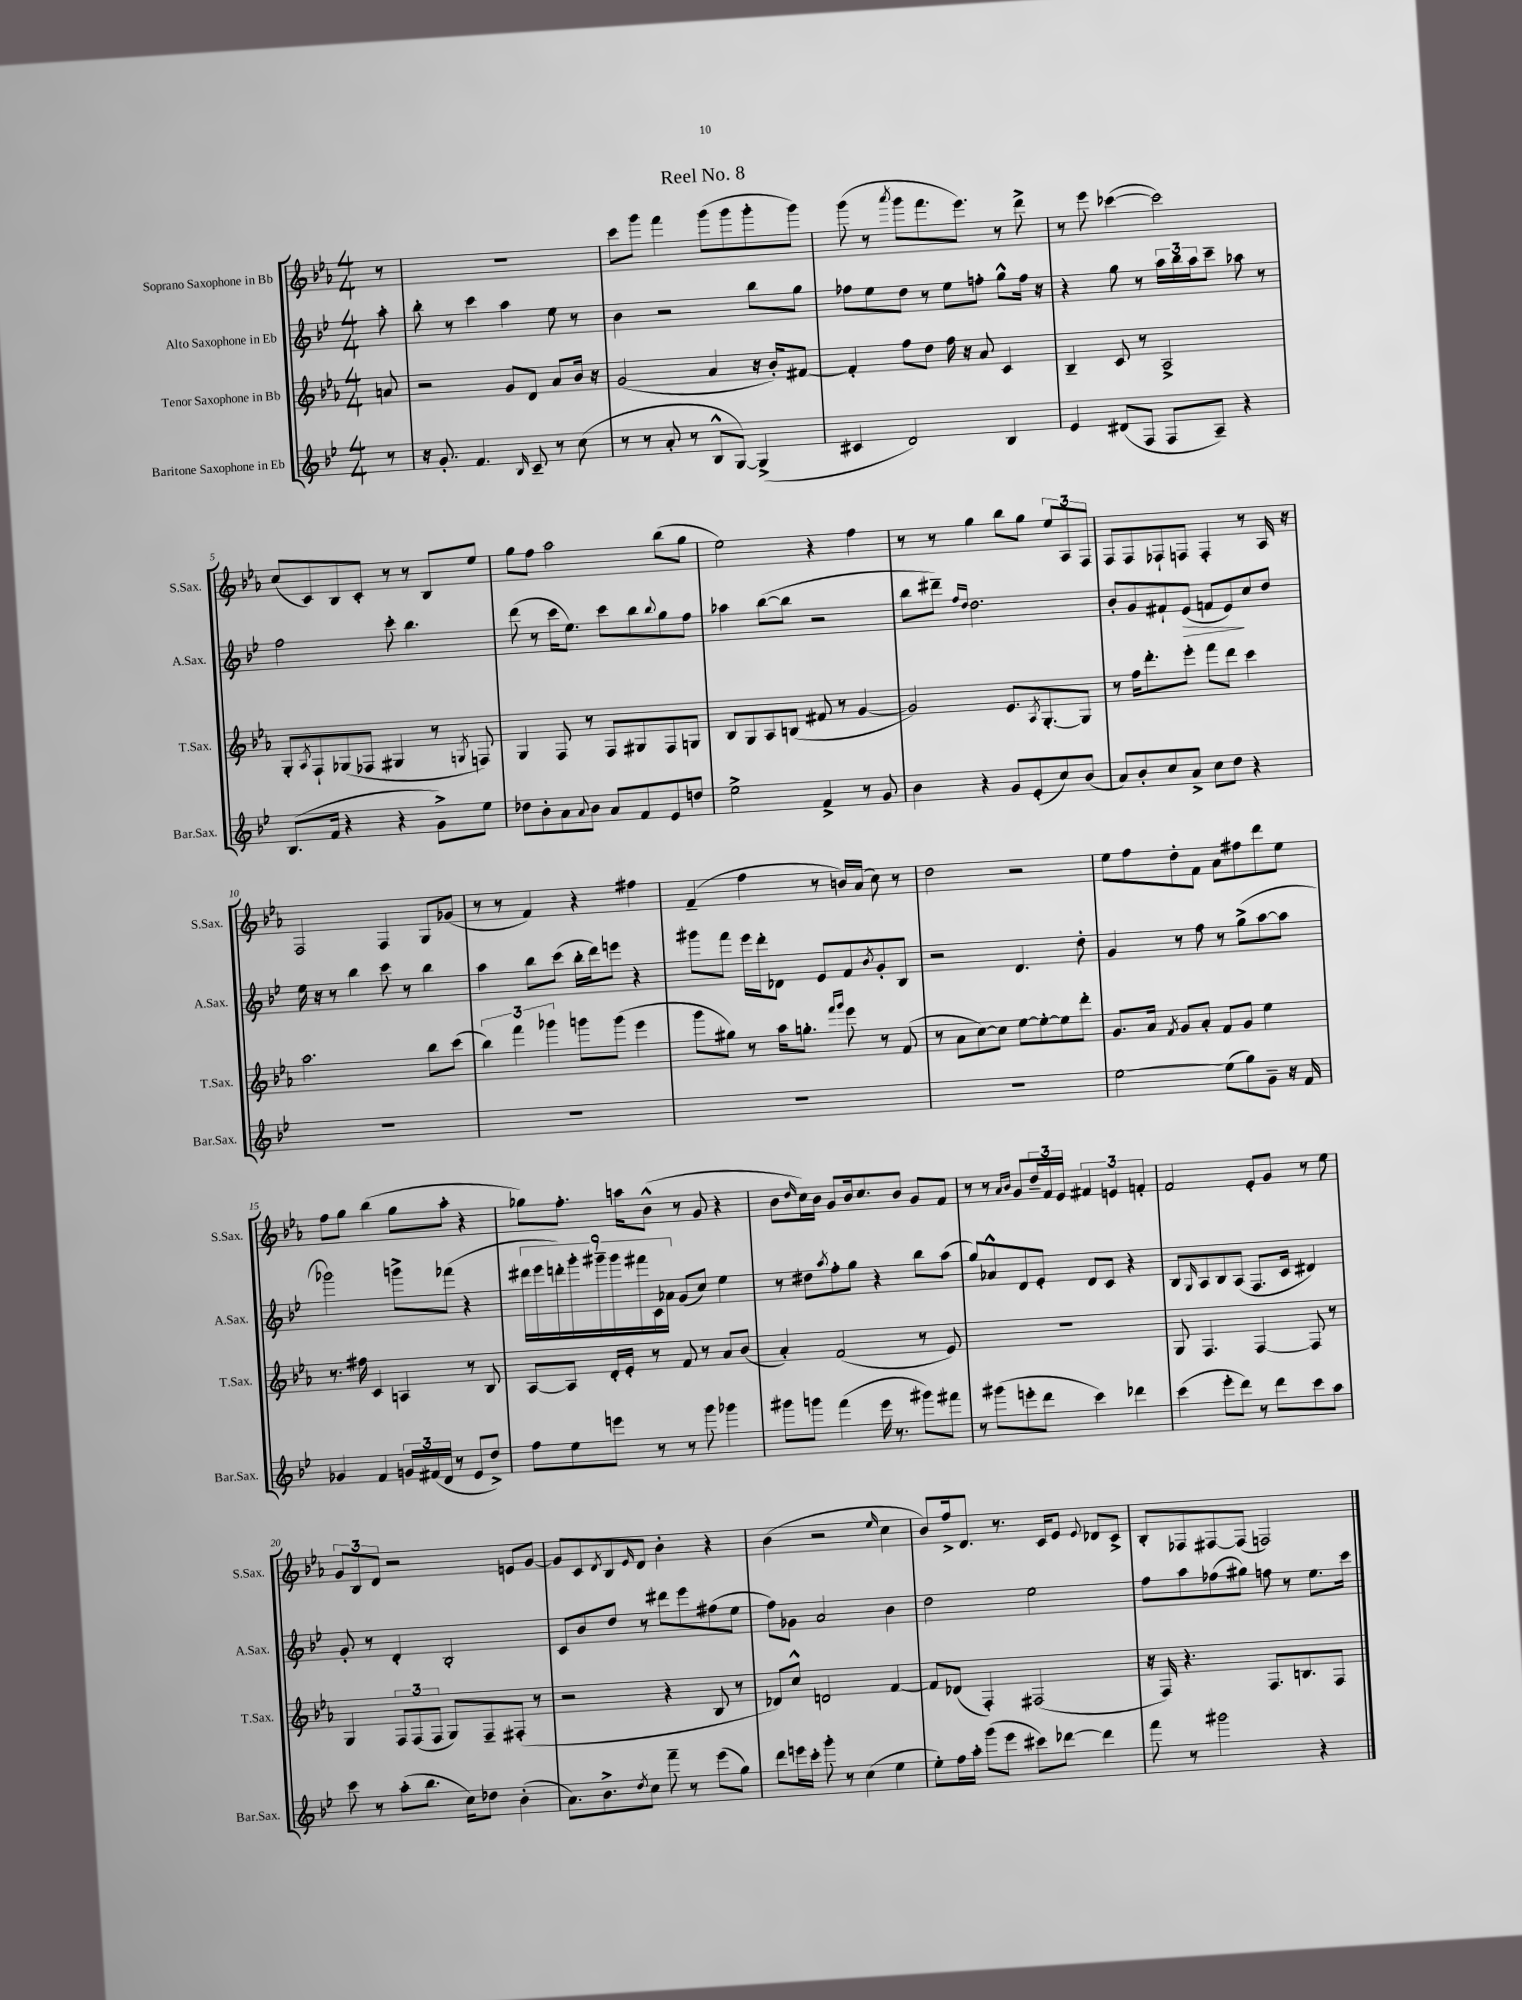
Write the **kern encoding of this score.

**kern	**kern	**kern	**dynam	**kern
*part4	*part3	*part2	*part2	*part1
*staff4	*staff3	*staff2	*staff2	*staff1
*I"Baritone Saxophone in Eb	*I"Tenor Saxophone in Bb	*I"Alto Saxophone in Eb	*	*I"Soprano Saxophone in Bb
*I'Bar.Sax.	*I'T.Sax.	*I'A.Sax.	*	*I'S.Sax.
*clefG2	*clefG2	*clefG2	*	*clefG2
*k[b-e-]	*k[b-e-a-]	*k[b-e-]	*	*k[b-e-a-]
*M4/4	*M4/4	*M4/4	*	*M4/4
=	=	=	=	=
8r	8an/	8aa'\	.	8r
=1	=1	=1	=1	=1
16r	2r	8bb-'\	.	1r
8.g'/	.	.	.	.
.	.	8r	.	.
4.f/	.	4ccc\	.	.
.	8g/L	4aa\	.	.
16qqB-/	.	.	.	.
8c~/	8d/J	.	.	.
8r	8a-/L	8ee-\	.	.
(8cc\	16b-/Jk	8r	.	.
.	16r	.	.	.
=2	=2	=2	=2	=2
8r	(2g/	4b-\	.	8ccc\L
8r	.	.	.	8ggg\J
8a'/	.	2r	.	4fff\
8r	.	.	.	.
8B-^^/L	4a-/	.	.	(8ggg\L
[8G/J)	.	.	.	8ggg\
(4G^/]	16r	8bb-\L	.	8ggg'\
.	16b-'/KL)	.	.	.
.	[8f#X/J	8gg\J	.	8ggg\J)
=3	=3	=3	=3	=3
4c#X/	4f#'/]	8ff-X\L	.	(8ggg\
.	.	8ee-\	.	8r
.	.	.	.	8qaaa-/
2d/)	8ff\L	8dd\J	.	8ggg\L
.	8dd\J	8r	.	8.fff\
.	16ff\	8ee-\L	.	.
.	16r	.	.	8.eee-\J)
.	8a-/	8ffn'\J	.	.
4B-/	4c/	8gg^^\L	.	8r
.	.	16ff\Jk	.	8ddd^\
.	.	16r	.	.
=4	=4	=4	=4	=4
4e-/	4B-~/	4r	.	8r
.	.	.	.	8eee-\
(8d#X/L	8c/	8gg\	.	([4ccc-X\
8F/J	8r	8r	.	.
8F/L	2A-^/	24aa\LL	.	2ccc-\])
.	.	24bb-\	.	.
.	.	24aa\J	.	.
8A~/J)	.	8ccc~\J	.	.
4r	.	8aa-X\	.	.
.	.	8r	.	.
!!LO:LB:g=z
=5	=5	=5	=5	=5
(8.B-/L	8G'/L	2ff\	.	(8cc/L
.	8qA-/	.	.	.
.	8F`/	.	.	8c/)
16f/Jk	.	.	.	.
4r	(8G-X/	.	.	8B-/
.	8F-X/J	.	.	8c'/J
4r	4G#X/	8ccc'\	.	8r
.	.	4.bb-\	.	8r
8g^\L)	8r	.	.	8B-/L
.	8qGn/	.	.	.
8ee-\J	8Fn/)	.	.	8ee-/J
=6	=6	=6	=6	=6
8dd-X\L	4G/	(8ddd\	.	8gg\L
8b-'\	.	8r	.	8ff\J
8a\	8F/	16ccc\KL	.	2aa-\
.	.	8.ee-\J)	.	.
8qqa/	.	.	.	.
8b-\J	8r	.	.	.
8a/L	8F/L	8ccc\L	.	.
8f/	8G#X/	8bb-\	.	.
.	.	8qqbb-/	.	.
8e-/	8F/	8gg\	.	(8bb-\L
8ddn/J	8Gn/J	8ff\J	.	8gg\J
=7	=7	=7	=7	=7
2ee-^\	8B-/L	4aa-X\	.	2ee-\)
.	8G/	.	.	.
.	8A-/	([8bb-\L	.	.
.	(8Bn/J	8bb-\J]	.	.
4f^/	8f#X/	2r	.	4r
.	8r	.	.	.
8r	[4g/	.	.	4ff\
8g/	.	.	.	.
=8	=8	=8	=8	=8
4b-\	2g/])	8bb-\L	.	8r
.	.	8ddd#X~\J)	.	8r
.	.	16qqff/LL	.	.
.	.	16qqdd/JJ	.	.
4r	.	2.dd\	.	4gg\
8g/L	8.e-/L	.	.	8bb-\L
(8e-'/	.	.	.	8gg\J
.	8qA-/	.	.	.
.	[8.G'/	.	.	.
8cc/)	.	.	.	12ee-/L
.	.	.	.	12A-/
(8b-/J	8G/J]	.	.	.
.	.	.	.	12F/J
=9	=9	=9	=9	=9
8a/L)	8r	8b-'/L	.	8F/L
8b-'/	16ff\KL	8g/	.	8F/
.	8.ddd'\	.	.	.
8cc/	.	8f#X`/	.	8F-X`/
!	!	!	!LO:HP:b	!
8a^/J	8eee-'\J	(8e-/J	>	8Fn/J
8cc\L	8fff\L	8fn/L	.	4F'/
8dd\J	8ddd\J	8e-/)	.	.
4r	4ccc\	8cc/	]	8r
.	.	8dd/J	.	16A-/
.	.	.	.	16r
!!LO:LB:g=z
=10	=10	=10	=10	=10
1r	2.aa-\	16ee-\	.	2F/
.	.	16r	.	.
.	.	8r	.	.
.	.	4bb-\	.	.
.	.	8ccc\	.	4F/
.	.	8r	.	.
.	8bb-\L	4bb-\	.	8G/L
.	(8ccc\J	.	.	(8g-X/J
=11	=11	=11	=11	=11
1r	6bb-\)	4aa\	.	8r
.	.	.	.	8r
.	6fff\	.	.	.
.	.	8bb-\L	.	4f/)
.	6ggg-X\	.	.	.
.	.	(8ccc\J	.	.
.	8gggn\L	16bb-'\LL	.	4r
.	.	16ddd\J)	.	.
.	(8ggg\J	8eeen\J	.	.
.	4eee-\	4r	.	4ff#X\
=12	=12	=12	=12	=12
1r	8ggg\L	8ggg#X\L	.	(4f~/
.	8gg#X\J)	8fff\J	.	.
.	8r	16eee-\LL	.	4ff\
.	.	16ddd'\J	.	.
.	16aa-\KL	8d-X\J	.	.
.	8.ggn'\J	.	.	.
.	.	8e-/L	.	8r
.	16qqfff/LL	.	.	.
.	16qqggg/JJ	.	.	.
.	8eee-\	8f/	.	16bn/LL)
.	.	.	.	(16a-/JJ
.	.	8qb-/	.	.
.	8r	8g'/	.	8cc\)
.	(8f/	8B-/J	.	8r
=13	=13	=13	=13	=13
1r	8r	2r	.	2dd\
.	8a-\L	.	.	.
.	[8cc\)	.	.	.
.	8cc\J]	.	.	.
.	[8ee-\L	4.d/	.	2r
.	8ee-'\_	.	.	.
.	8ee-\]	.	.	.
.	8ddd'\J	8dd'\	.	.
=14	=14	=14	=14	=14
[2ee-\	8.g/L	4g/	.	8ee-\L
.	.	.	.	8ff\
.	16a-/Jk	.	.	.
.	8qf/	.	.	.
.	8g/L	8r	.	8dd'\
.	8a-'/J	8ff\	.	8f\J
(8ee-\L]	8f/L	8r	.	8a-\L
8gg\)	8g/J	(8gg^\L	.	8ff#X\
8g~\J	4ee-\	[8aa\	.	8ddd\
16r	.	8aa\J]	.	8ee-\J
16f/	.	.	.	.
!!LO:LB:g=z
=15	=15	=15	=15	=15
4g-X/	8.r	2ggg-X\)	.	8ff\L
.	.	.	.	8gg\J
.	16ff#X\	.	.	.
4f/	4c/	.	.	(4bb-\
24gn/LL	4An/	8gggn^\L	.	8gg\L
(24f#X/	.	.	.	.
24d/JJ	.	.	.	.
8r	.	(8fff-X\J	.	8aa-'\J
8e-/L	8r	4r	.	4r
8dd^/J)	8B-/	.	.	.
=16	=16	=16	=16	=16
8ff\L	[8A-/L	18ddd#X\LL	.	8gg-X\L)
.	.	18eee-\	.	.
.	.	18dddn'\)	.	.
8ee-\	8A-/J]	.	.	8.ff'\J
.	.	18ggg'\	.	.
.	.	18ggg#X~\	.	.
8eeen\J	16d'/LL	.	.	.
.	.	18ggg#\	.	.
.	16e-'/JJ	.	.	16aan\KL
.	.	18fff#X\	.	.
8r	8r	.	.	(8b-^^\J
.	.	18c\	.	.
.	.	18a-X\JJ	.	.
8r	8f/	(8g/L	.	8r
8ggg\	8r	8cc/J)	.	8g/
4ggg-X\	8a-/L	4ee-\	.	4r
.	(8b-/J	.	.	.
=17	=17	=17	=17	=17
8ggg#X\L	4a-'/)	8r	.	8b-\L
.	.	.	.	16qqdd/
8gggn\J	.	8dd#X\L	.	16cc\L)
.	.	.	.	16b-\JJ
.	.	8qaa/	.	.
(4fff\	(2f/	8ff'\	.	8g/L
.	.	8gg\J	.	16b-/k
.	.	.	.	8.cc/
16eee-\	.	4r	.	.
8.r	.	.	.	.
.	.	.	.	8b-/J
8ggg#X\L)	8r	8bb-\L	.	8g/L
8fff#X\J	8e-/)	(8aa\J	.	8f/J
=18	=18	=18	=18	=18
8r	1r	8gg/L)	.	8r
(8ggg#X\L	.	8a-X^^/	.	8r
.	.	.	.	16qqa-/LL
.	.	.	.	16qqb-/JJ
8eeen'\	.	8d/	.	8g/L
8ddd\J	.	8e-'/J	.	24dd~/L
.	.	.	.	24f/
.	.	.	.	24e-/JJ
4ccc\)	.	8d/L	.	6f#X/
.	.	8c/J	.	.
.	.	.	.	6en/
4ddd-X\	.	4r	.	.
.	.	.	.	6fn'/
=19	=19	=19	=19	=19
(4ccc\	8G/	8B-/L	.	2f/
.	.	16qqG/	.	.
.	4.F/	8A/	.	.
8eee-'\L	.	8B-/	.	.
8ddd\J)	.	(8A/J	.	.
8r	[4F/	8.F/L	.	8e-'/L
8ddd\L	.	.	.	8g/J
.	.	16c/Jk	.	.
8ccc\	8F/]	4d#X/)	.	8r
8aa\J	8r	.	.	8ee-\
!!LO:LB:g=z
=20	=20	=20	=20	=20
8ccc\	4G/	8g'/	.	12g/L
.	.	.	.	12B-/
8r	.	8r	.	.
.	.	.	.	12d/J
(8aa'\L	12F/L	4d'/	.	2r
.	(12F/	.	.	.
8.bb-\J	.	.	.	.
.	12F/J	.	.	.
.	8G/L)	2B-'/	.	.
16cc\KL)	.	.	.	.
8dd-X\J	8F~/	.	.	.
(4b-'\	(8F#X'/J	.	.	8en/L
.	8r	.	.	[8g/J
=21	=21	=21	=21	=21
8.a\L)	2r	8c/L	.	8g/L]
.	.	8b-/	.	8c/
8.b-^\	.	.	.	.
.	.	.	.	8qd/
.	.	8dd/J	.	8B-/
8qdd/	.	.	.	16qqe-/
8cc\J	.	8r	.	8d/J
8fff~\	4r	8ddd#X\L	.	4b-'\
8r	.	8eee-\	.	.
(8eee-\L	8B-/	(8ff#X\	.	4r
8gg\J)	8r	8ee-\J	.	.
=22	=22	=22	=22	=22
8ddd\L	8d-X/L)	8ff\L)	.	(4b-\
16eeen\L	8cc^^/J	8g-X\J	.	.
16ccc'\JJ	.	.	.	.
8ggg'\	2dn/	2a/	.	2r
8r	.	.	.	.
(4cc\	.	.	.	.
.	.	.	.	16qqee-/
4ee-\	[4f/	4b-\	.	4cc\
=23	=23	=23	=23	=23
8ee-'\L)	8f/L]	2dd\	.	8b-/L)
16ff\L	(8d-X/J	.	.	16ff^/k
16aa'\JJ	.	.	.	8.d/J
(8ggg\L	4F'/)	.	.	.
8eee-\J	.	.	.	8.r
8ccc#X\L)	(2F#X/	2ee-\	.	.
.	.	.	.	16c/KL
[8ddd-X\J	.	.	.	8e-/J
.	.	.	.	8qqe-/
4ddd-\]	.	.	.	8d-X/L
.	.	.	.	8c^/J
=24	=24	=24	=24	=24
8fff\	16r	8ff\L	.	8B-'/L
.	16F/)	.	.	.
8r	4.r	8aa\	.	8F-X/
2ggg#X\	.	(8ff-X\	.	[8F#X/
.	.	8gg#X\J)	.	(8F#/J]
.	8.F/L	8ffn\	.	2Fn/)
.	.	8r	.	.
.	8.Bn/	.	.	.
4r	.	8.ee-\L	.	.
.	8F/J	.	.	.
.	.	16ccc\Jk	.	.
==	==	==	==	==
*-	*-	*-	*-	*-
